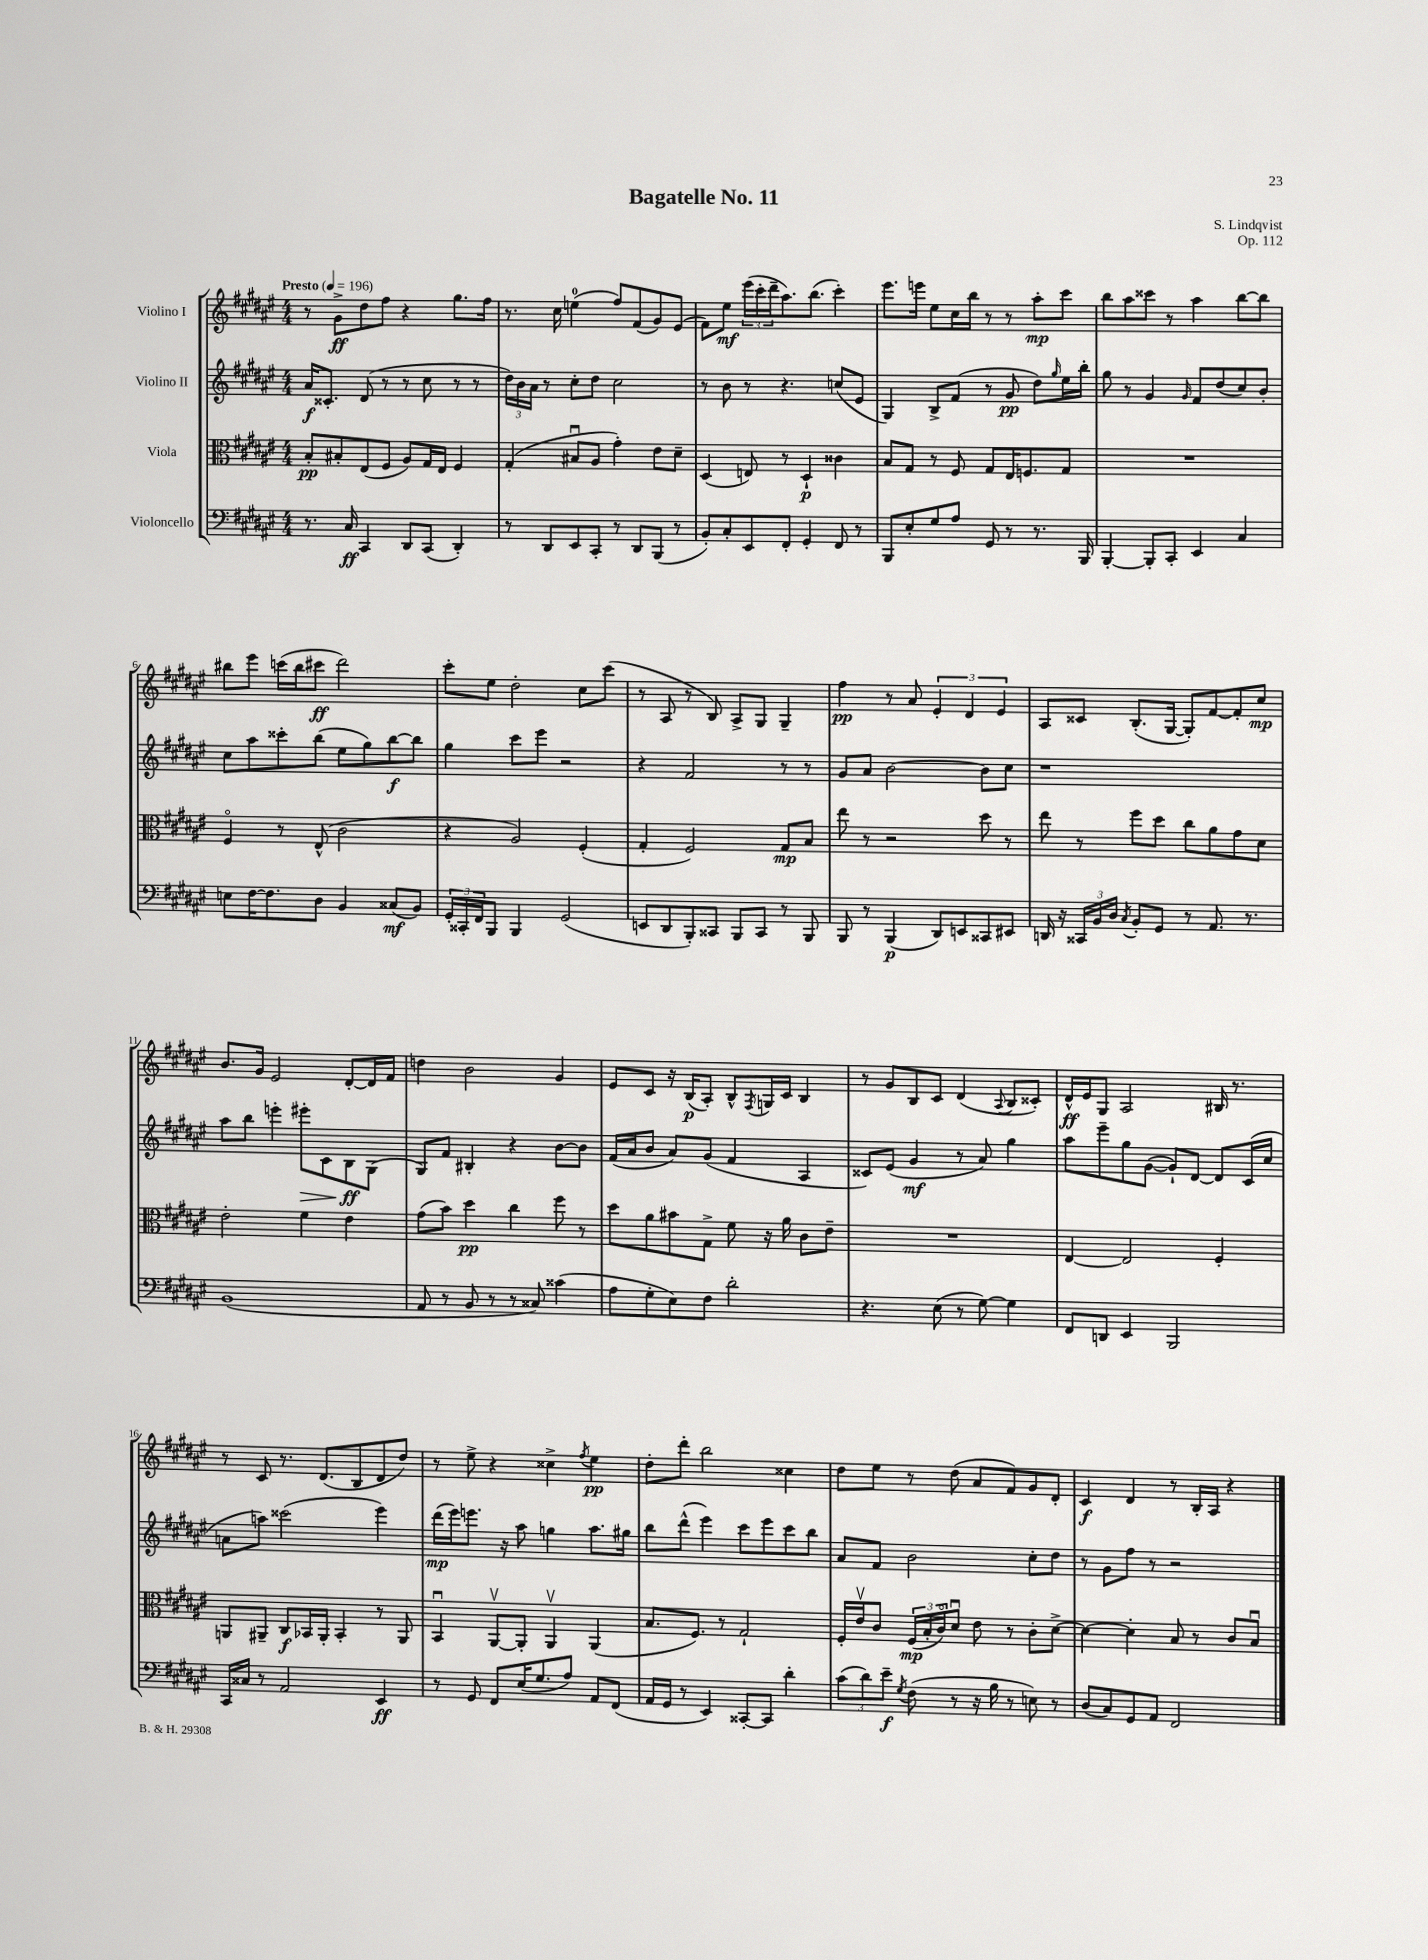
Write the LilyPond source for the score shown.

\header { title = "Bagatelle No. 11" composer = "S. Lindqvist" opus = "Op. 112" }
<<
\new StaffGroup <<
\new Staff = "s0" \with { instrumentName = "Violino I" } {
    \clef treble \key fis \major \numericTimeSignature \time 4/4 \tempo "Presto" 4 = 196
    r8 gis'8->\ff dis''8 fis''8 r4 gis''8. fis''16 |
    r8. cis''16 e''4-0( fis''8) fis'8( gis'8) eis'8( |
    fis'8) eis''8\mf \tuplet 3/2 { eis'''16( cis'''16-. dis'''16-- } ais''8.) b''8.( cis'''4-.) |
    eis'''8. e'''16 eis''8 cis''16 b''16 r8 r8 ais''8-.\mp cis'''8 |
    b''8 ais''8 cisis'''8 r8 ais''4 b''8~ b''8 |
    bis''8 eis'''8 c'''16( bis''16 cis'''8\ff dis'''2) |
    cis'''8-. eis''8 dis''2-. cis''8 cis'''8( |
    r8 ais8 r8 b8) ais8-> gis8 gis4-- |
    fis''4\pp r8 ais'8 \tuplet 3/2 { eis'4-. dis'4 eis'4 } |
    ais8 cisis'8 b8.-.( gis16~ gis8-.) fis'8~ fis'8-. cis''8\mp |
    b'8. gis'16 eis'2 dis'8~-. dis'16 fis'16 |
    d''4 b'2 gis'4 |
    eis'8 cis'8 r16 b16\p( ais8-.) b8-^ \acciaccatura { fis8 } g16 cis'16 b4 |
    r8 gis'8 b8 cis'8 dis'4( \appoggiatura { ais8 } b8 cisis'8-.) |
    dis'16-^\ff eis'16 gis8 ais2 bis16 r8. |
    r8 cis'8 r8. dis'8.( b8 dis'8 dis''8) |
    r8 eis''8-> r4 cisis''4-> \acciaccatura { fis''8 } eis''4\pp |
    dis''8-. dis'''8-. b''2 cisis''4 |
    dis''8 eis''8 r8 dis''8( ais'8 fis'8) gis'8 dis'8-. |
    cis'4\f dis'4 r8 b16-. ais16 r4 \bar "|." |
}
\new Staff = "s1" \with { instrumentName = "Violino II" } {
    \clef treble \key fis \major \numericTimeSignature \time 4/4
    ais'16\f cisis'8.-. dis'8( r8 r8 cis''8 r8 r8 |
    \tuplet 3/2 { dis''16) b'16 ais'16 } r8 cis''8-. dis''8 cis''2 |
    r8 b'8 r8 r4. c''8( eis'8 |
    gis4) b8-> fis'8( r8 gis'8\pp dis''8) \grace { gis''16 } eis''16 b''16-. |
    gis''8 r8 gis'4 \grace { gis'16 } fis'8 dis''8( cis''8) b'8-. |
    cis''8 ais''8 cisis'''8-. b''8( eis''8 gis''8) b''8~\f b''8 |
    gis''4 cis'''8 eis'''8 r2 |
    r4 fis'2 r8 r8 |
    gis'8 ais'8 b'2~ b'8 cis''8 |
    r1 |
    ais''8 b''8 e'''4-. eis'''8-.\> cis'8 b8\ff\! gis8( |
    gis8) fis'8 bis4-. r4 b'8~ b'8 |
    fis'16( ais'16 b'8 ais'8) gis'8( fis'4 ais4 |
    cisis'8) eis'8( gis'4\mf r8 ais'8) gis''4 |
    ais''8 eis'''8-- gis''8 gis'8~( gis'8-!) dis'8~ dis'8 cis'16( cis''16 |
    a'8 a''8) cisis'''2( eis'''4) |
    dis'''16\mp( eis'''16) e'''8. r16 ais''8 g''4 ais''8. gis''16 |
    b''8 dis'''8-^( eis'''4) cis'''8 eis'''8 cis'''8 b''8 |
    ais'8 fis'8 b'2 cis''8-. dis''8 |
    r8 gis'8 fis''8 r8 r2 \bar "|." |
}
\new Staff = "s2" \with { instrumentName = "Viola" } {
    \clef alto \key fis \major \numericTimeSignature \time 4/4
    b8-.\pp bis8-. eis8( fis8 ais8) gis16 eis16 fis4 |
    gis4-.( bis8\downbow ais8 gis'4-.) eis'8 dis'8-- |
    dis4( e8) r8 dis4-!\p cisis'4 |
    b8 gis8 r8 fis8 gis8 eis16 f8. gis8 |
    R1 |
    fis4\flageolet r8 eis8-^( cis'2 |
    r4 ais2) fis4-.( |
    gis4-. fis2) gis8\mp b8 |
    eis''8 r8 r2 dis''8 r8 |
    eis''8 r8 fis''8 dis''8 cis''8 ais'8 gis'8 dis'8 |
    eis'2-. fis'4 eis'4 |
    gis'8( b'8) dis''4\pp cis''4 fis''8 r8 |
    dis''8 ais'8 bis'8 gis8-> fis'8 r16 ais'16 cis'8 eis'8-- |
    R1 |
    eis4~ eis2 fis4-. |
    a,8 ais,8-- cis8\f bes,16 ais,16-. bes,4-. r8 ais,8 |
    b,4\downbow ais,8~\upbow ais,8-. ais,4\upbow ais,4( |
    b8. fis8.) r8 gis2-! |
    fis16-. eis'16\upbow cis'8 \tuplet 3/2 { fis16\mp( b16-. cis'16\flageolet) } dis'8\downbow eis'8 r8 cis'8-. dis'8~-> |
    dis'4~ dis'4-. b8 r8 cis'8 b8\downbow \bar "|." |
}
\new Staff = "s3" \with { instrumentName = "Violoncello" } {
    \clef bass \key fis \major \numericTimeSignature \time 4/4
    r8. cis16\ff cis,4 dis,8 cis,8( dis,4-.) |
    r8 dis,8 eis,8 cis,8-. r8 dis,8 b,,8( r8 |
    b,8-.) cis8-. eis,8 fis,8-. gis,4-. fis,8 r8 |
    b,,8 eis8-. gis8 ais8 gis,8 r8 r8. b,,16 |
    b,,4~-. b,,8-. cis,8-. eis,4 cis4 |
    e8 fis16~ fis8. dis8 b,4 cisis8\mf( b,8) |
    \tuplet 3/2 { gis,16-. cisis,16-. fis,16 } b,,8 b,,4 gis,2( |
    e,8 dis,8 b,,8-.) cisis,8 b,,8 cisis,8 r8 b,,8 |
    b,,8 r8 b,,4\p( dis,8) e,8 cisis,8 eis,8 |
    d,16 r16 \tuplet 3/2 { cisis,16 b,16 dis16 } \acciaccatura { cis8 } b,8-. gis,8 r8 ais,8. r8. |
    b,1( |
    ais,8 r8 b,8 r8 r8 cisis8) cisis'4( |
    ais8 gis8-. eis8) fis8 dis'2-. |
    r4. eis8( r8 gis8~) gis4 |
    fis,8 d,8 eis,4 b,,2 |
    cis,16 cisis16 r8 ais,2 eis,4\ff |
    r8 gis,8 fis,8 eis16( gis8. ais8) ais,8 fis,8( |
    ais,16 gis,16 r8 eis,4) cisis,8~-. cisis,8 dis'4-. |
    \tuplet 3/2 { cis'8( dis'8) eis'8--\f } \acciaccatura { gis8 } fis8( r8 r16 b16 r8 e8) r8 |
    dis8( cis8) gis,8 ais,8 fis,2 \bar "|." |
}
>>
>>
